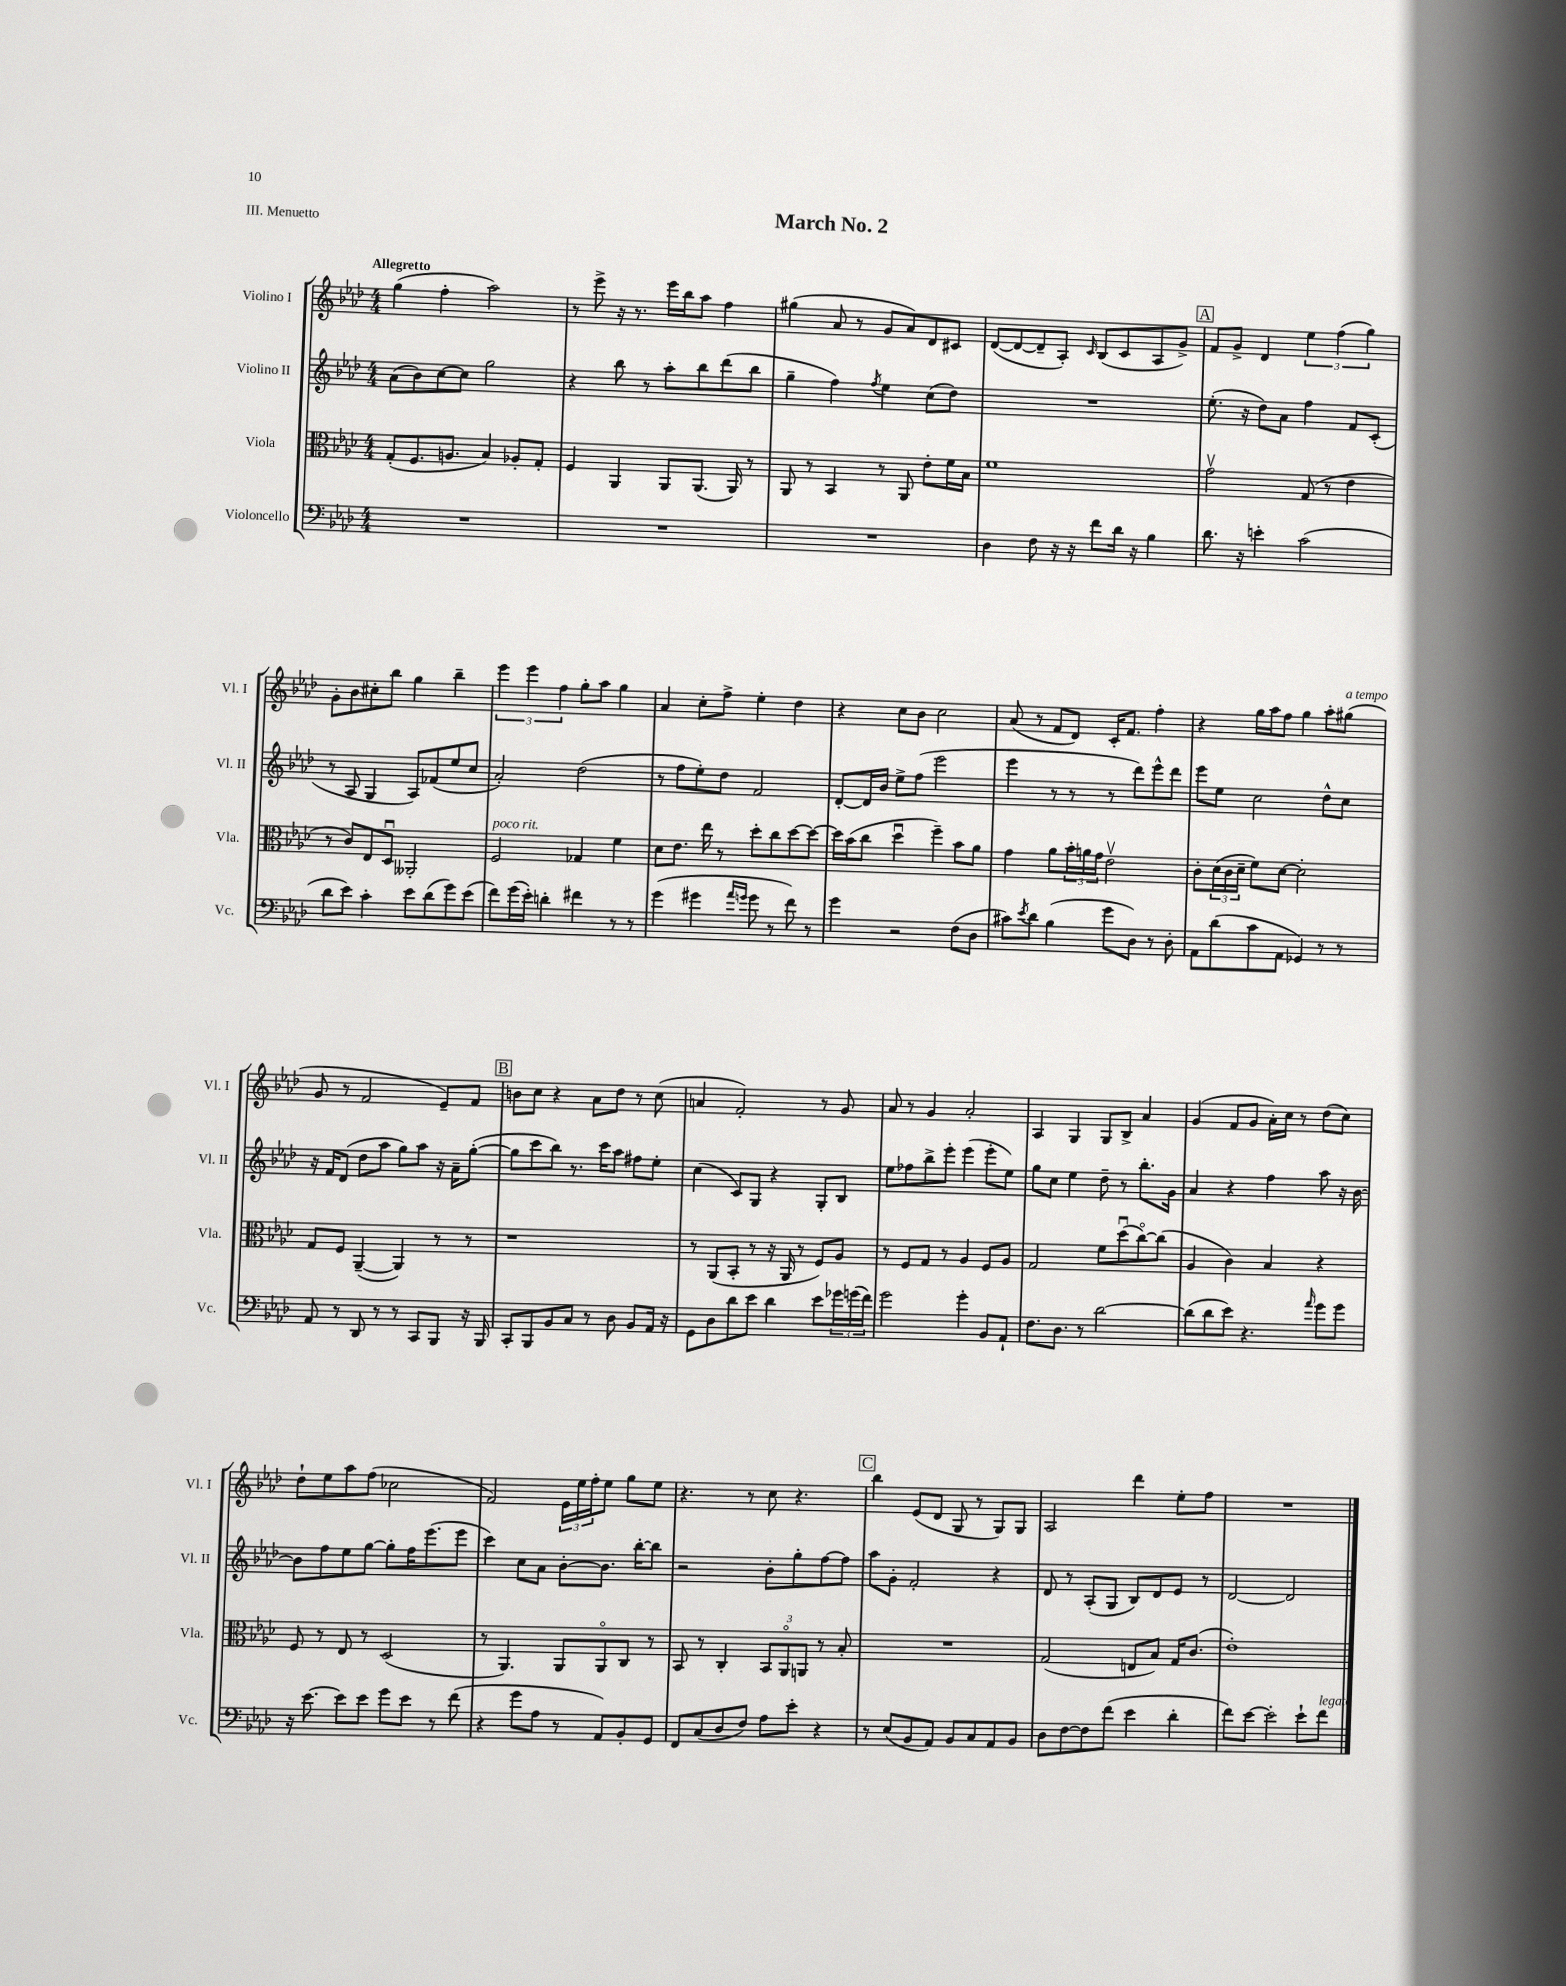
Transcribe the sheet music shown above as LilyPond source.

\header { title = "March No. 2" piece = "III. Menuetto" }
<<
\new StaffGroup <<
\new Staff = "s0" \with { instrumentName = "Violino I" shortInstrumentName = "Vl. I" } {
    \clef treble \key aes \major \numericTimeSignature \time 4/4 \tempo "Allegretto"
    g''4( f''4-. aes''2) |
    r8 ees'''8-> r16 r8. ees'''16 bes''16 aes''8 f''4 |
    gis''4( aes'8 r8 g'8 aes'8) des'8 cis'8 |
    des'8~( des'8~ des'8-- aes8-.) \grace { c'16 } bes8( c'8 aes8 g'8->) |
    \mark \markup { \box "A" } f'8 g'8-> des'4 \tuplet 3/2 { ees''4 f''4( g''4) } |
    g'8-. bes'8 cis''8-. bes''8 g''4 bes''4-- |
    \tuplet 3/2 { ees'''4 ees'''4 f''4 } g''8-. aes''8 g''4 |
    aes'4 c''8-. f''8-> ees''4-. des''4 |
    r4 c''8 bes'8 c''2 |
    aes'8( r8 f'8 des'8) c'16-. f'8. f''4-. |
    r4 g''16 aes''16 f''8 g''4 aes''8-. gis''8^\markup { \italic "a tempo" }( |
    g'8 r8 f'2 ees'8--) f'8 |
    \mark \markup { \box "B" } b'8 c''8 r4 aes'8 des''8 r8 c''8( |
    a'4 f'2-.) r8 g'8 |
    aes'8 r8 g'4 aes'2-. |
    aes4 g4 g8 bes8-> aes'4 |
    g'4( f'8 g'8 aes'16-.) c''16 r8 des''8( c''8) |
    des''8-! ees''8 aes''8 f''8( ces''2 |
    f'2) \tuplet 3/2 { ees'16 ees''16 f''16-. } ees''8 g''8 ees''8 |
    r4. r8 c''8 r4. |
    \mark \markup { \box "C" } bes''4 ees'8( des'8 g8 r8 g8) g8 |
    aes2 des'''4 ees''8-. f''8 |
    R1 \bar "|." |
}
\new Staff = "s1" \with { instrumentName = "Violino II" shortInstrumentName = "Vl. II" } {
    \clef treble \key aes \major \numericTimeSignature \time 4/4
    aes'8( bes'8) c''8~ c''8 g''2 |
    r4 bes''8 r8 aes''8-. bes''8 des'''8( bes''8 |
    g''4-- f''4) \acciaccatura { f''8 } ees''4 c''8( des''8) |
    R1 |
    \mark \markup { \box "A" } ees''8.-.( r16 des''8) aes'8 f''4 f'8 c'8-.( |
    r8 aes8 g4 aes8) fes'8( ees''8 c''8 |
    aes'2-.) des''2( |
    r8 f''8 ees''8-.) des''8 f'2 |
    des'8~-. des'16 bes'16 ees''8-> f''8( ees'''2 |
    ees'''4 r8 r8 r8 des'''8) ees'''8-^ des'''8 |
    ees'''8 ees''8 c''2 des''8-^ c''8 |
    r16 f'16 des'8( des''8 aes''8 g''8) aes''8 r16 aes'16-- g''8~-.( |
    \mark \markup { \box "B" } g''8 c'''8 bes''8) r8. c'''16 aes''8 fis''8 ees''8-. |
    c''4( c'8) g8 r4 g8-. bes8 |
    ees''8 fes''8 bes''8-> ees'''8-. ees'''4( ees'''8-. ees''8) |
    g''8 c''8 ees''4 des''8-- r8 bes''8.-. g'16 |
    aes'4 r4 f''4 aes''8 r16 bes'16~ |
    bes'8 f''8 ees''8 g''8~ g''8-. f''16 ees'''8.( ees'''8 |
    c'''4) c''8 aes'8 bes'8~-. bes'8. bes''16~-. bes''8 |
    r2 bes'8-. g''8-. f''8~ f''8 |
    \mark \markup { \box "C" } aes''8 g'8-. f'2-. r4 |
    des'8 r8 aes8-.( g8 bes8) des'8 ees'8 r8 |
    des'2~ des'2 \bar "|." |
}
\new Staff = "s2" \with { instrumentName = "Viola" shortInstrumentName = "Vla." } {
    \clef alto \key aes \major \numericTimeSignature \time 4/4
    g8-.( f8. a8. bes4) aes8-. g8-. |
    f4 aes,4 aes,8 aes,8.( aes,16) r8 |
    aes,8 r8 bes,4 r8 aes,8 ees'8-. f'16 bes16 |
    f'1 |
    \mark \markup { \box "A" } g'2\upbow g8( r8 ees'4 |
    r8 c'8) ees8 des8\downbow aeses,2-. |
    f2^\markup { \italic "poco rit." } ges4 f'4 |
    des'8 ees'8. ees''16 r8 des''8-. c''8 des''8~ des''8~ |
    des''16 bes'16( c''8 des''4\downbow f''4--) bes'8 aes'8 |
    g'4 aes'8 \tuplet 3/2 { bes'16-. a'16 g'16 } ees'2\upbow |
    c'8-. \tuplet 3/2 { des'16( c'16 des'16-- } f'8) des'8~ des'2-. |
    g8 f8 aes,4~--( aes,4) r8 r8 |
    \mark \markup { \box "B" } r1 |
    r8 aes,8( bes,8-. r8 r16 aes,16 r8 f8) aes8 |
    r8 f8 g8 r8 aes4 f8 aes8 |
    g2 f'8 des''8\downbow( c''8~\flageolet) c''8( |
    aes4 c'4) bes4 r4 |
    f8 r8 ees8 r8 des2( |
    r8 aes,4.) aes,8 aes,8\flageolet c8 r8 |
    bes,8 r8 c4-. \tuplet 3/2 { bes,8 aes,8\flageolet a,8 } r8 bes8-. |
    \mark \markup { \box "C" } R1 |
    g2( e8 bes8) g16 c'8.( |
    ees'1-.) \bar "|." |
}
\new Staff = "s3" \with { instrumentName = "Violoncello" shortInstrumentName = "Vc." } {
    \clef bass \key aes \major \numericTimeSignature \time 4/4
    R1 |
    R1 |
    R1 |
    des4 f8 r16 r16 f'8 des'16 r16 bes4 |
    \mark \markup { \box "A" } des'8. r16 e'4-. c'2( |
    des'8 ees'8) c'4-. ees'8 des'8( g'8) ees'8( |
    f'8) g'16( ees'16-.) d'4-. fis'4 r8 r8 |
    g'4( gis'4 \grace { aes'16 g'16 } g'8 r8 f'8) r8 |
    g'4 r2 f8( des8 |
    cis'8) \acciaccatura { ees'8 } des'8 bes4( g'8 des8) r8 des8-. |
    aes,8 des'8( c'8 aes,8 ges,4) r8 r8 |
    aes,8 r8 des,8 r8 r8 c,8 bes,,8 r16 bes,,16 |
    \mark \markup { \box "B" } c,8-. bes,,8 bes,8 c8 r8 des8 bes,8 aes,16 r16 |
    g,8 des8 des'8 ees'8 des'4 ees'8 \tuplet 3/2 { ges'16 g'16( f'16) } |
    g'2 g'4-. bes,8 aes,8-! |
    f8. des8. r8 des'2~ |
    des'8( des'8 ees'8) r4. \grace { aes'16 } g'8 g'8 |
    r16 ees'8.~ ees'8 ees'8 g'8 ees'8 r8 f'8( |
    r4 g'8 aes8 r8 aes,8) bes,8-. g,8 |
    f,8 c8( des8 f8) aes8 ees'8-. r4 |
    \mark \markup { \box "C" } r8 ees8( bes,8 aes,8) bes,8 c8 aes,8 bes,8 |
    des8 f8~ f8 f'8( ees'4 des'4-. |
    f'8) ees'8~ ees'2-. ees'8-! f'8^\markup { \italic "legato" } \bar "|." |
}
>>
>>
\layout { \context { \Score \remove "Bar_number_engraver" } }
